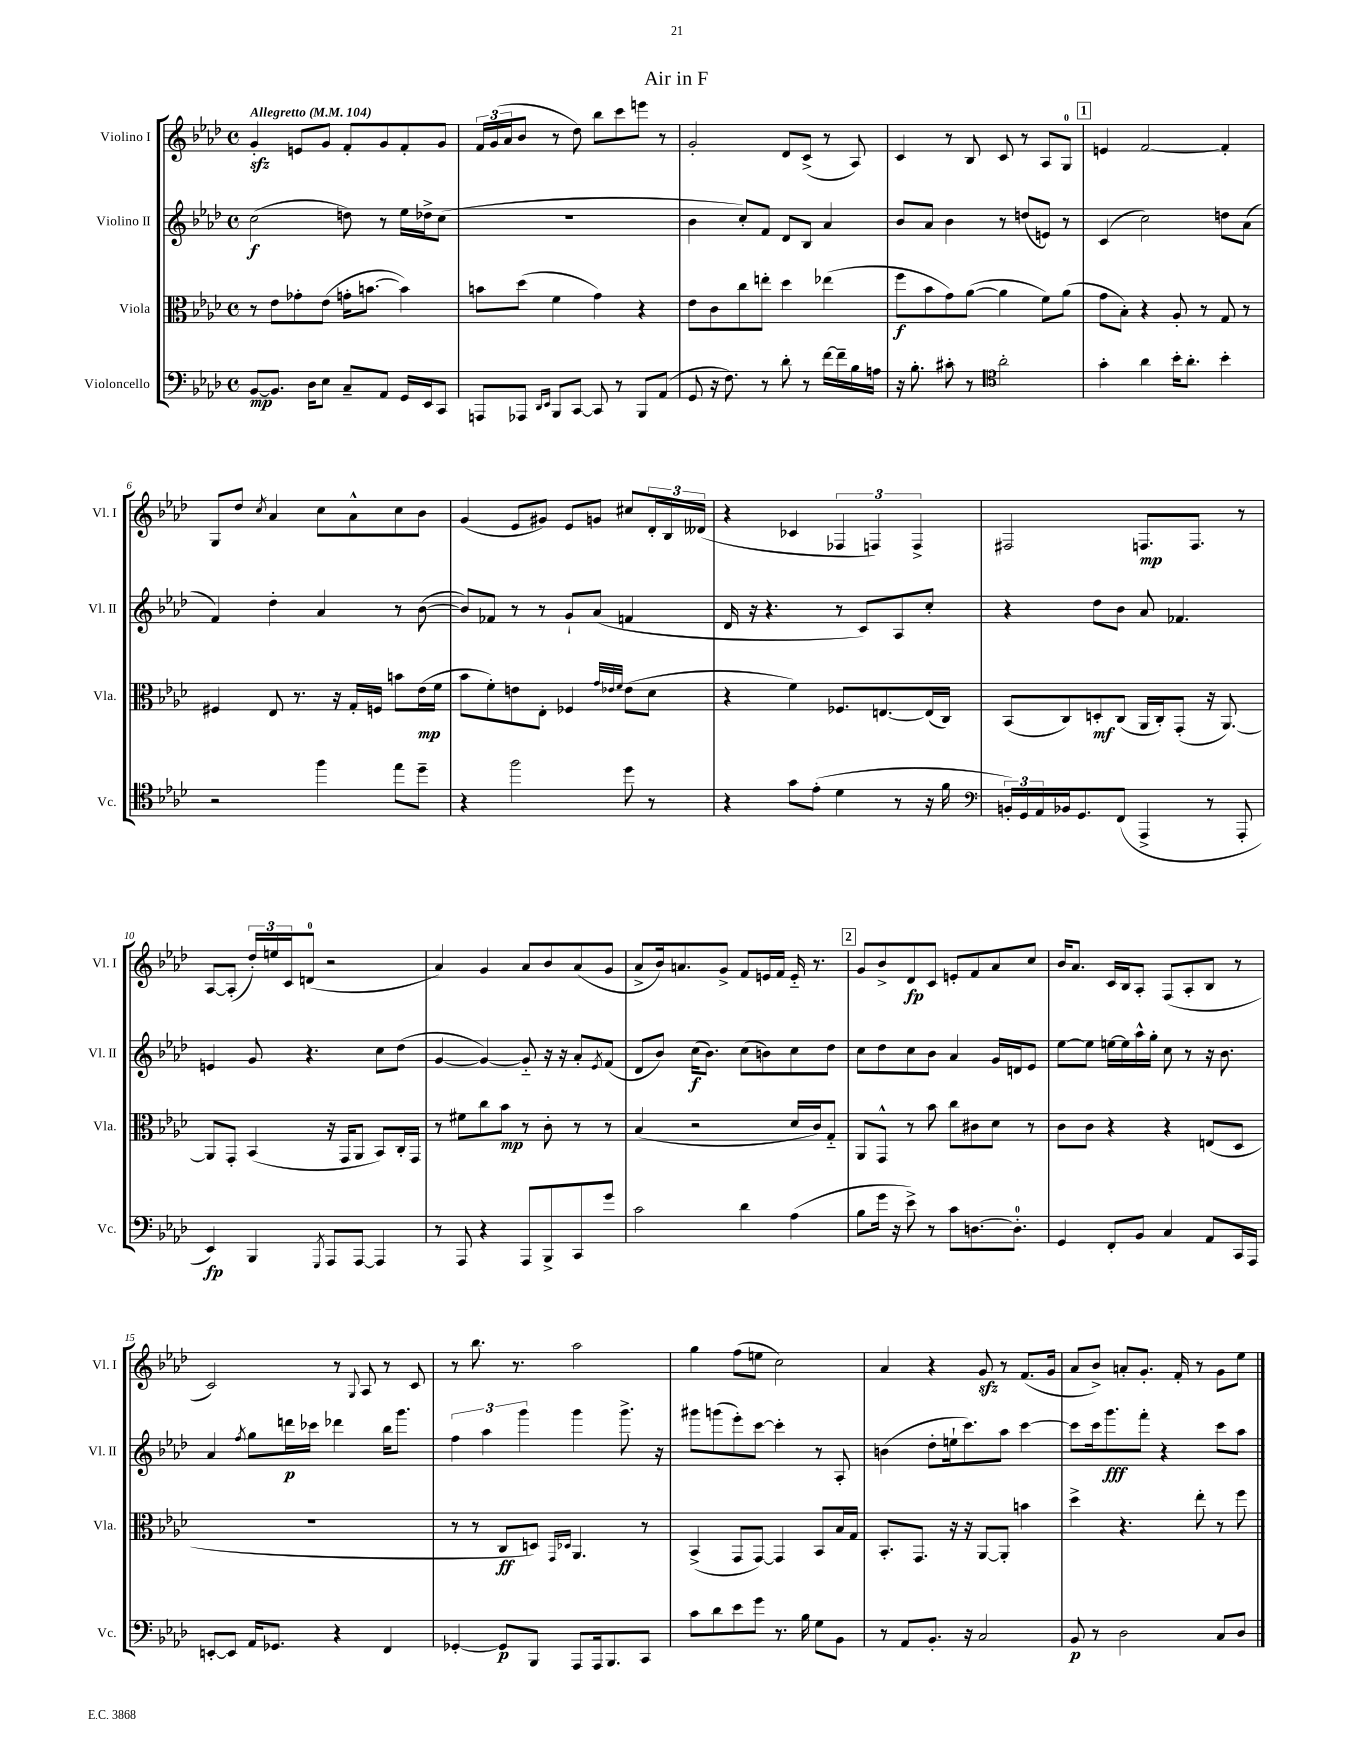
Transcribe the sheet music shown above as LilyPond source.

\header { title = "Air in F" }
<<
\new StaffGroup <<
\new Staff = "s0" \with { instrumentName = "Violino I" shortInstrumentName = "Vl. I" } {
    \clef treble \key aes \major \defaultTimeSignature \time 4/4 \tempo "Allegretto" 4 = 104
    g'4-.\sfz e'8 g'8 f'8-. g'8 f'8-. g'8 |
    \tuplet 3/2 { f'16 g'16( aes'16 } bes'8 r8 des''8) bes''8 c'''8 e'''8 r8 |
    g'2-. des'8 c'8->( r8 aes8) |
    c'4 r8 bes8 c'8 r8 aes8 g8-0 |
    \mark \markup { \box "1" } e'4 f'2~ f'4-. |
    g8 des''8 \acciaccatura { c''8 } aes'4 c''8 aes'8-^ c''8 bes'8 |
    g'4( ees'8 gis'8) ees'8 g'8 cis''8 \tuplet 3/2 { des'16-. bes16 deses'16( } |
    r4 ces'4 \tuplet 3/2 { fes4 f4) f4-> } |
    fis2 f8.\mp f8. r8 |
    aes8~ aes8-.( \tuplet 3/2 { des''16-.) e''16 c'16 } d'8-0( r2 |
    aes'4) g'4 aes'8 bes'8 aes'8( g'8 |
    aes'8-> bes'16) a'8. g'8-> f'8 e'16 f'16 e'16-_ r8. |
    \mark \markup { \box "2" } g'8 bes'8-> des'8\fp c'8 e'8-. f'8 aes'8 c''8 |
    bes'16 aes'8. c'16 bes16 aes8-. f8( aes8-. bes8 r8 |
    c'2) r8 \appoggiatura { g8 } aes8 r8 c'8 |
    r8 bes''8. r8. aes''2 |
    g''4 f''8( e''8 c''2) |
    aes'4 r4 g'8\sfz r8 f'8.( g'16 |
    aes'8 bes'8->) a'8-. g'8.-. f'16-. r8 g'8 ees''8 \bar "|." |
}
\new Staff = "s1" \with { instrumentName = "Violino II" shortInstrumentName = "Vl. II" } {
    \clef treble \key aes \major \defaultTimeSignature \time 4/4
    c''2\f( d''8) r8 ees''16 des''16-> c''8( |
    R1 |
    bes'4 c''8-.) f'8 des'8 bes8 aes'4 |
    bes'8 aes'8 bes'4 r8 d''8( e'8) r8 |
    \mark \markup { \box "1" } c'4( c''2) d''8 aes'8( |
    f'4) des''4-. aes'4 r8 bes'8~( |
    bes'8) fes'8 r8 r8 g'8-! aes'8( f'4 |
    des'16 r16 r4. r8 c'8) aes8 c''8-. |
    r4 des''8 bes'8 aes'8 fes'4. |
    e'4 g'8 r4. c''8 des''8( |
    g'4~ g'4~) g'8-_ r16 r16 aes'8-. \acciaccatura { ees'8 } f'8( |
    des'8 bes'8) c''16\f( bes'8.) c''8( b'8) c''8 des''8 |
    \mark \markup { \box "2" } c''8 des''8 c''8 bes'8 aes'4 g'16 d'16 ees'8 |
    ees''8~ ees''8 e''16~ e''16 aes''16-^ g''16-. c''8 r8 r16 bes'8. |
    aes'4 \acciaccatura { f''8 } g''8 d'''16\p ces'''16 des'''4 bes''16 g'''8. |
    \tuplet 3/2 { f''4 aes''4 g'''4 } g'''4 g'''8.-> r16 |
    gis'''8 g'''8( ees'''8-.) c'''8~ c'''4-. r8 aes8-. |
    b'4( des''8-. e''16-! c'''8.) aes''8 c'''4~ |
    c'''8 c'''16 g'''8.\fff f'''8-. r4 c'''8 aes''8 \bar "|." |
}
\new Staff = "s2" \with { instrumentName = "Viola" shortInstrumentName = "Vla." } {
    \clef alto \key aes \major \defaultTimeSignature \time 4/4
    r8 ees'8 ges'8-. ees'8( g'16-. b'8.~ b'4) |
    b'8 des''8( f'4 g'4) r4 |
    ees'8 c'8 c''8 e''8-. des''4 ees''4( |
    f''8\f bes'8 g'8) aes'8~( aes'4 f'8) aes'8( |
    \mark \markup { \box "1" } g'8 bes8-.) r4 aes8-. r8 g8 r8 |
    fis4 ees8 r8. r16 g16-. f16 b'8 ees'16\mp( f'16 |
    bes'8 f'8-.) e'8 ees8-. fes4 \grace { g'32 ees'32 f'32 } ees'8( des'8 |
    r4 f'4) fes8. e8.~ e16( c16) |
    bes,8( c8) d8-.\mf c8( aes,16 c16-.) g,8-.( r16 aes,8.~) |
    aes,8 g,8-. bes,4( r16 g,16 aes,8 bes,8) c16-. g,16 |
    r8 fis'8 c''8 bes'8\mp r8 c'8-. r8 r8 |
    bes4( r2 des'16 c'16) g8-_ |
    \mark \markup { \box "2" } aes,8 g,8-^ r8 bes'8 c''8 cis'8 des'8 r8 |
    c'8 c'8 r4 r4 e8( des8 |
    R1 |
    r8 r8 c8\ff d8) \grace { g,16 des16 } aes,4. r8 |
    bes,4->( g,8 g,8~) g,4 bes,8 bes16 g16 |
    bes,8.-. g,8. r16 r16 aes,8~ aes,8-. b'4 |
    des''4-> r4. ees''8-. r8 f''8 \bar "|." |
}
\new Staff = "s3" \with { instrumentName = "Violoncello" shortInstrumentName = "Vc." } {
    \clef bass \key aes \major \defaultTimeSignature \time 4/4
    bes,8~\mp bes,8. des16 ees8 c8-- aes,8 g,16 ees,16 c,8 |
    a,,8 aes,,8 \grace { des,16 ees,16 } bes,,8 c,8~ c,8 r8 bes,,8 aes,8( |
    g,8 r16 f8.) r8 des'8-. r8 f'16~ f'16-- bes16 a16 |
    r16 bes8.-. cis'8-. r8 \clef tenor aes'2-. |
    \mark \markup { \box "1" } g'4-. aes'4 bes'16-. aes'8.-. bes'4-. |
    r2 f''4 ees''8 des''8-- |
    r4 f''2 des''8 r8 |
    r4 g'8 ees'8-.( des'4 r8 r16 f'16 |
    \clef bass \tuplet 3/2 { b,16-.) g,16 aes,16 } bes,16 g,8. f,8( aes,,4-> r8 aes,,8-. |
    ees,4\fp) bes,,4 \acciaccatura { g,,8 } aes,,8 aes,,8~ aes,,4 |
    r8 aes,,8 r4 aes,,8 bes,,8-> c,8 g'8 |
    c'2 des'4 aes4( |
    \mark \markup { \box "2" } bes8 g'16 r16 ees'8->) r8 c'8 d8.~ d8.-0-. |
    g,4 f,8-. bes,8 c4 aes,8 c,16 aes,,16 |
    e,8~-. e,8 aes,16 ges,8. r4 f,4 |
    ges,4~-. ges,8\p bes,,8 aes,,8 aes,,16 bes,,8. c,8 |
    c'8 des'8 ees'8 g'8 r8. bes16 g8 bes,8 |
    r8 aes,8 bes,8.-. r16 c2 |
    bes,8\p r8 des2 c8 des8 \bar "|." |
}
>>
>>
